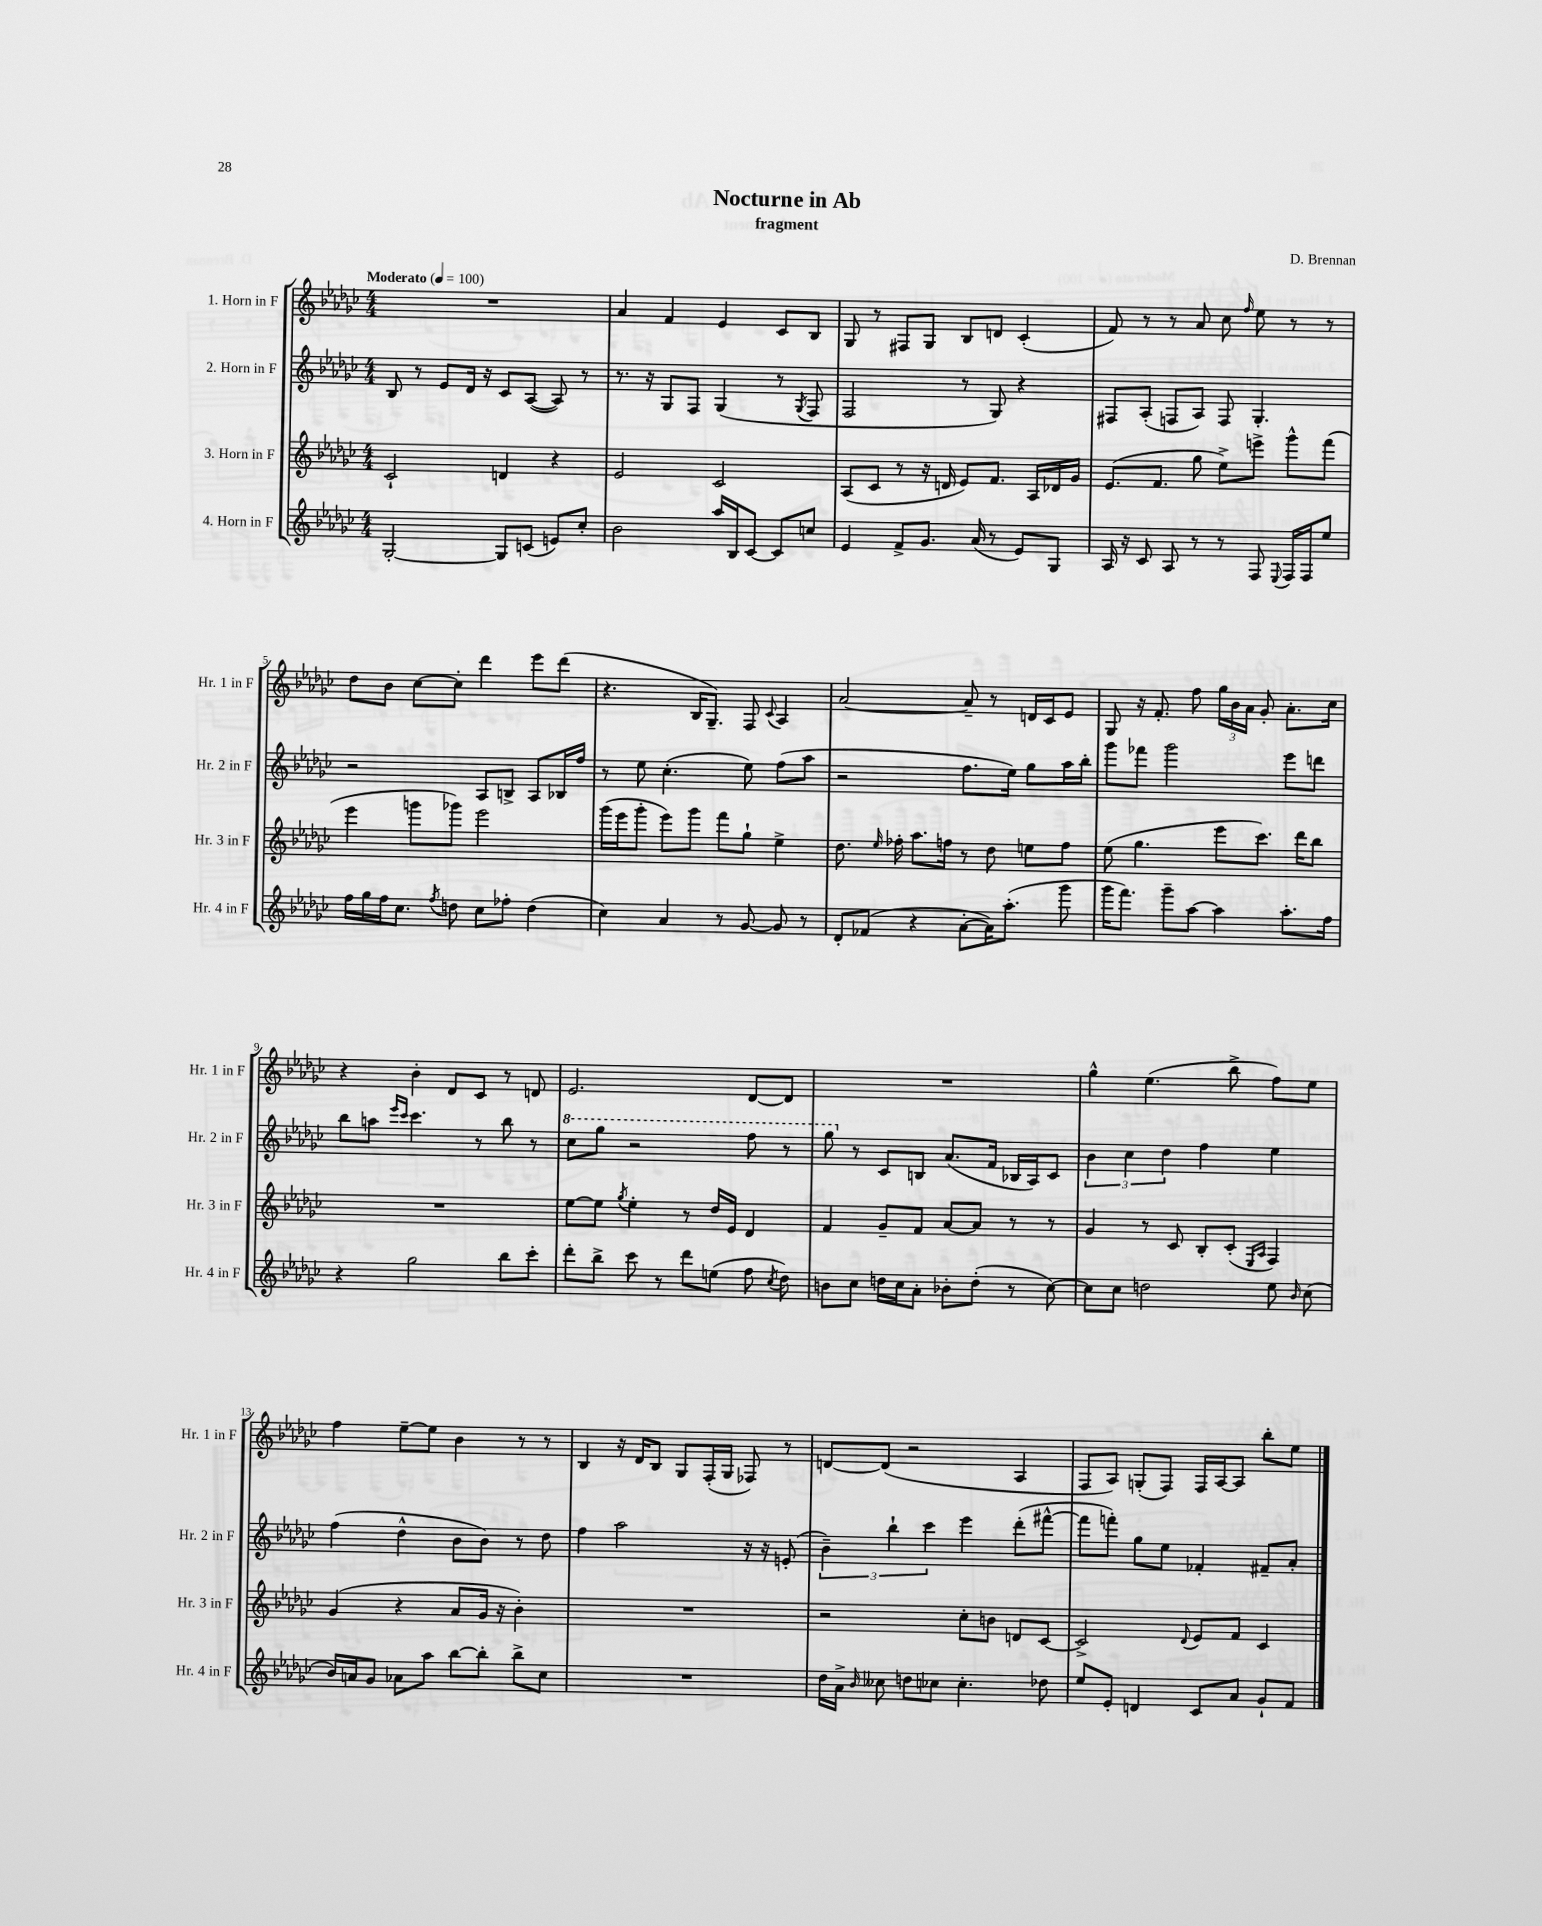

**kern	**kern	**kern	**kern
*staff4	*staff3	*staff2	*staff1
*clefG2	*clefG2	*clefG2	*clefG2
*k[b-e-a-d-g-c-]	*k[b-e-a-d-g-c-]	*k[b-e-a-d-g-c-]	*k[b-e-a-d-g-c-]
*M4/4	*M4/4	*M4/4	*M4/4
*MM100	*MM100	*MM100	*MM100
[2G-'	2c-`	8B-	1r
.	.	8r	.
.	.	8e-	.
.	.	16d-	.
.	.	16r	.
8G-]	4d	8c-	.
(8c	.	([8A-	.
8e)	4r	8A-])	.
8cc-'	.	8r	.
=	=	=	=
2b-	2e-	8.r	4a-
.	.	16r	.
.	.	8G-	4f
.	.	8F	.
16aa-	2c-	(4G-	4e-
16B-	.	.	.
[8c-	.	.	.
8c-]	.	8r	8c-
.	.	8qG-	.
8cc	.	8F	8B-
=	=	=	=
4e-	(8A-	2F	8G-
.	8c-	.	8r
8f^	8r	.	8F#
8.g-	16r	.	8G-
.	16d	.	.
.	8e-)	8r	8B-
(16a-	.	.	.
8r	8.f	8G-)	8d
8e-)	.	4r	(4c-'
.	16A-	.	.
8G-	16d-	.	.
.	16g-	.	.
=	=	=	=
16A-	(8.e-	8F#	8f)
16r	.	.	.
8c-	.	(8A-'	8r
.	8.f	.	.
8A-	.	8F	8r
8r	8gg-	8A-)	8a-
8r	8ee-^)	8F	8cc-
.	.	.	16qqff
8F	8eee^	4.G-'	8ee-
8qqE-	.	.	.
16F	8ggg-^^	.	8r
16F	.	.	.
8ee-	(8fff	.	8r
=	=	=	=
16ff	4eee-	2r	8dd-
16gg-	.	.	.
16ff	.	.	8b-
8.cc-	.	.	.
.	8ggg	.	[8cc-
8qff	.	.	.
8dd	8ggg-)	.	8cc-']
8cc-	2eee-	8A-	4ddd-
8ff-'	.	8B^	.
(4dd	.	8A-	8eee-
.	.	16B-	(8ddd-
.	.	16ff	.
=	=	=	=
4cc-)	(16ggg-	8r	4.r
.	16eee-	.	.
.	8ggg-'	8ee-	.
4a-	8eee-)	(4.cc-'	.
.	8ggg-	.	16B-
.	.	.	8.G-~)
8r	8fff	.	.
[8g-	8gg-`	8ee-)	8F
.	.	.	8qqc-
8g-]	4ee-^	(8ff	4A-
8r	.	8aa-	.
=	=	=	=
8d-'	8.dd-	2r	[2a-
(8f-	.	.	.
.	16qqee-	.	.
.	16ff-'	.	.
4r	8.aa-	.	.
.	16ff	.	.
[8a-'	8r	8.ff	8a-~]
16a-])	8dd-	.	8r
(8.aa-'	.	16ee-)	.
.	8ee	8gg-	16d
.	.	.	16c-
8ggg-	8ff	16aa-	8e-
.	.	16bb-'	.
=	=	=	=
16ggg-	(8ee-	8ggg-	8G-
8.fff)	.	.	.
.	4.gg-	8fff-	16r
.	.	.	8.f'
8ggg-~	.	2ggg-	.
[8aa-	.	.	8ff
4aa-]	8eee-	.	24gg-
.	.	.	24b-
.	.	.	24a-
.	8.ccc-)	.	8g-'
8.aa-'	.	8eee-	8.a-'
.	16ddd-	.	.
.	8bb-	8ddd	.
16ff	.	.	16cc-
=	=	=	=
4r	1r	8bb-	4r
.	.	8aa	.
.	.	16qqeee-	.
.	.	16qqccc-	.
2gg-	.	4.ccc-	4b-'
.	.	.	8d-
.	.	8r	8c-
8bb-	.	8bb-	8r
8ccc-'	.	8r	8d
=	=	=	=
8ddd-'	[8ee-	8ccc-	2.e-
8bb-^	8ee-]	8ggg-	.
.	8qgg-	.	.
8ccc-	4ee-'	2r	.
8r	.	.	.
8ddd-	8r	.	.
(8ee	16dd-	.	.
.	16e-	.	.
8ff	4d-	8fff	[8d-
8qcc-	.	.	.
8dd-)	.	8r	8d-]
=	=	=	=
8b	4f	8ggg-	1r
8cc-	.	8r	.
16dd	8g-~	8c-	.
16cc-	.	.	.
8a-'	8f	8B	.
8b-'	[8a-	(8.a-	.
(8dd'	8a-]	.	.
.	.	16f	.
8r	8r	16B-	.
.	.	16A-)	.
[8cc-)	8r	8c-	.
=	=	=	=
8cc-]	4g-	6b-	4gg-^^
8cc-	.	.	.
.	.	6cc-	.
2dd	8r	.	(4.ee-
.	.	6dd-	.
.	8c-	.	.
.	8B-'	4ff	.
.	(8c-'	.	8bb-^
.	16qqE-	.	.
.	16qqA-	.	.
8ee-	4F)	4ee-	8ff)
16qqb-	.	.	.
(8cc-	.	.	8ee-
=	=	=	=
16b-)	(4g-	(4ff	4ff
16a	.	.	.
8g-	.	.	.
8a-	4r	4dd-^^	[8ee-~
8aa-	.	.	8ee-]
[8bb-	8a-	8b-	4b-
8bb-']	16g-	8b-)	.
.	16r	.	.
8bb-^	4b-')	8r	8r
8cc-	.	8dd-	8r
=	=	=	=
1r	1r	4ff	4B-
.	.	2aa-	16r
.	.	.	16d-
.	.	.	8B-
.	.	.	8G-
.	.	.	(16F'
.	.	.	16G-
.	.	16r	8F-)
.	.	16r	.
.	.	(8e'	8r
=	=	=	=
16dd-	2r	6b-~)	[8d
16a-^	.	.	.
16qqb-	.	.	.
8cc--	.	.	(8d]
.	.	6bb-`	.
8dd	.	.	2r
.	.	6ccc-	.
8cc-	.	.	.
4.cc-'	8cc-'	4eee-	.
.	8b	.	.
.	8d	(8ddd-'	4A-
8dd-	[8c-	[8fff#^^	.
=	=	=	=
8ee-	2c-^]	8fff#]	8F
8e-'	.	8fff')	8A-)
4d	.	8gg-	(8G'
.	.	8ee-	8F)
.	8qqd-	.	.
8c-	8e-	4f-'	16F
.	.	.	[16A-
8a-	8f	.	8A-]
8g-`	4c-	8f#~	8bb-'
8f	.	8a-'	8ee-
==	==	==	==
*-	*-	*-	*-
